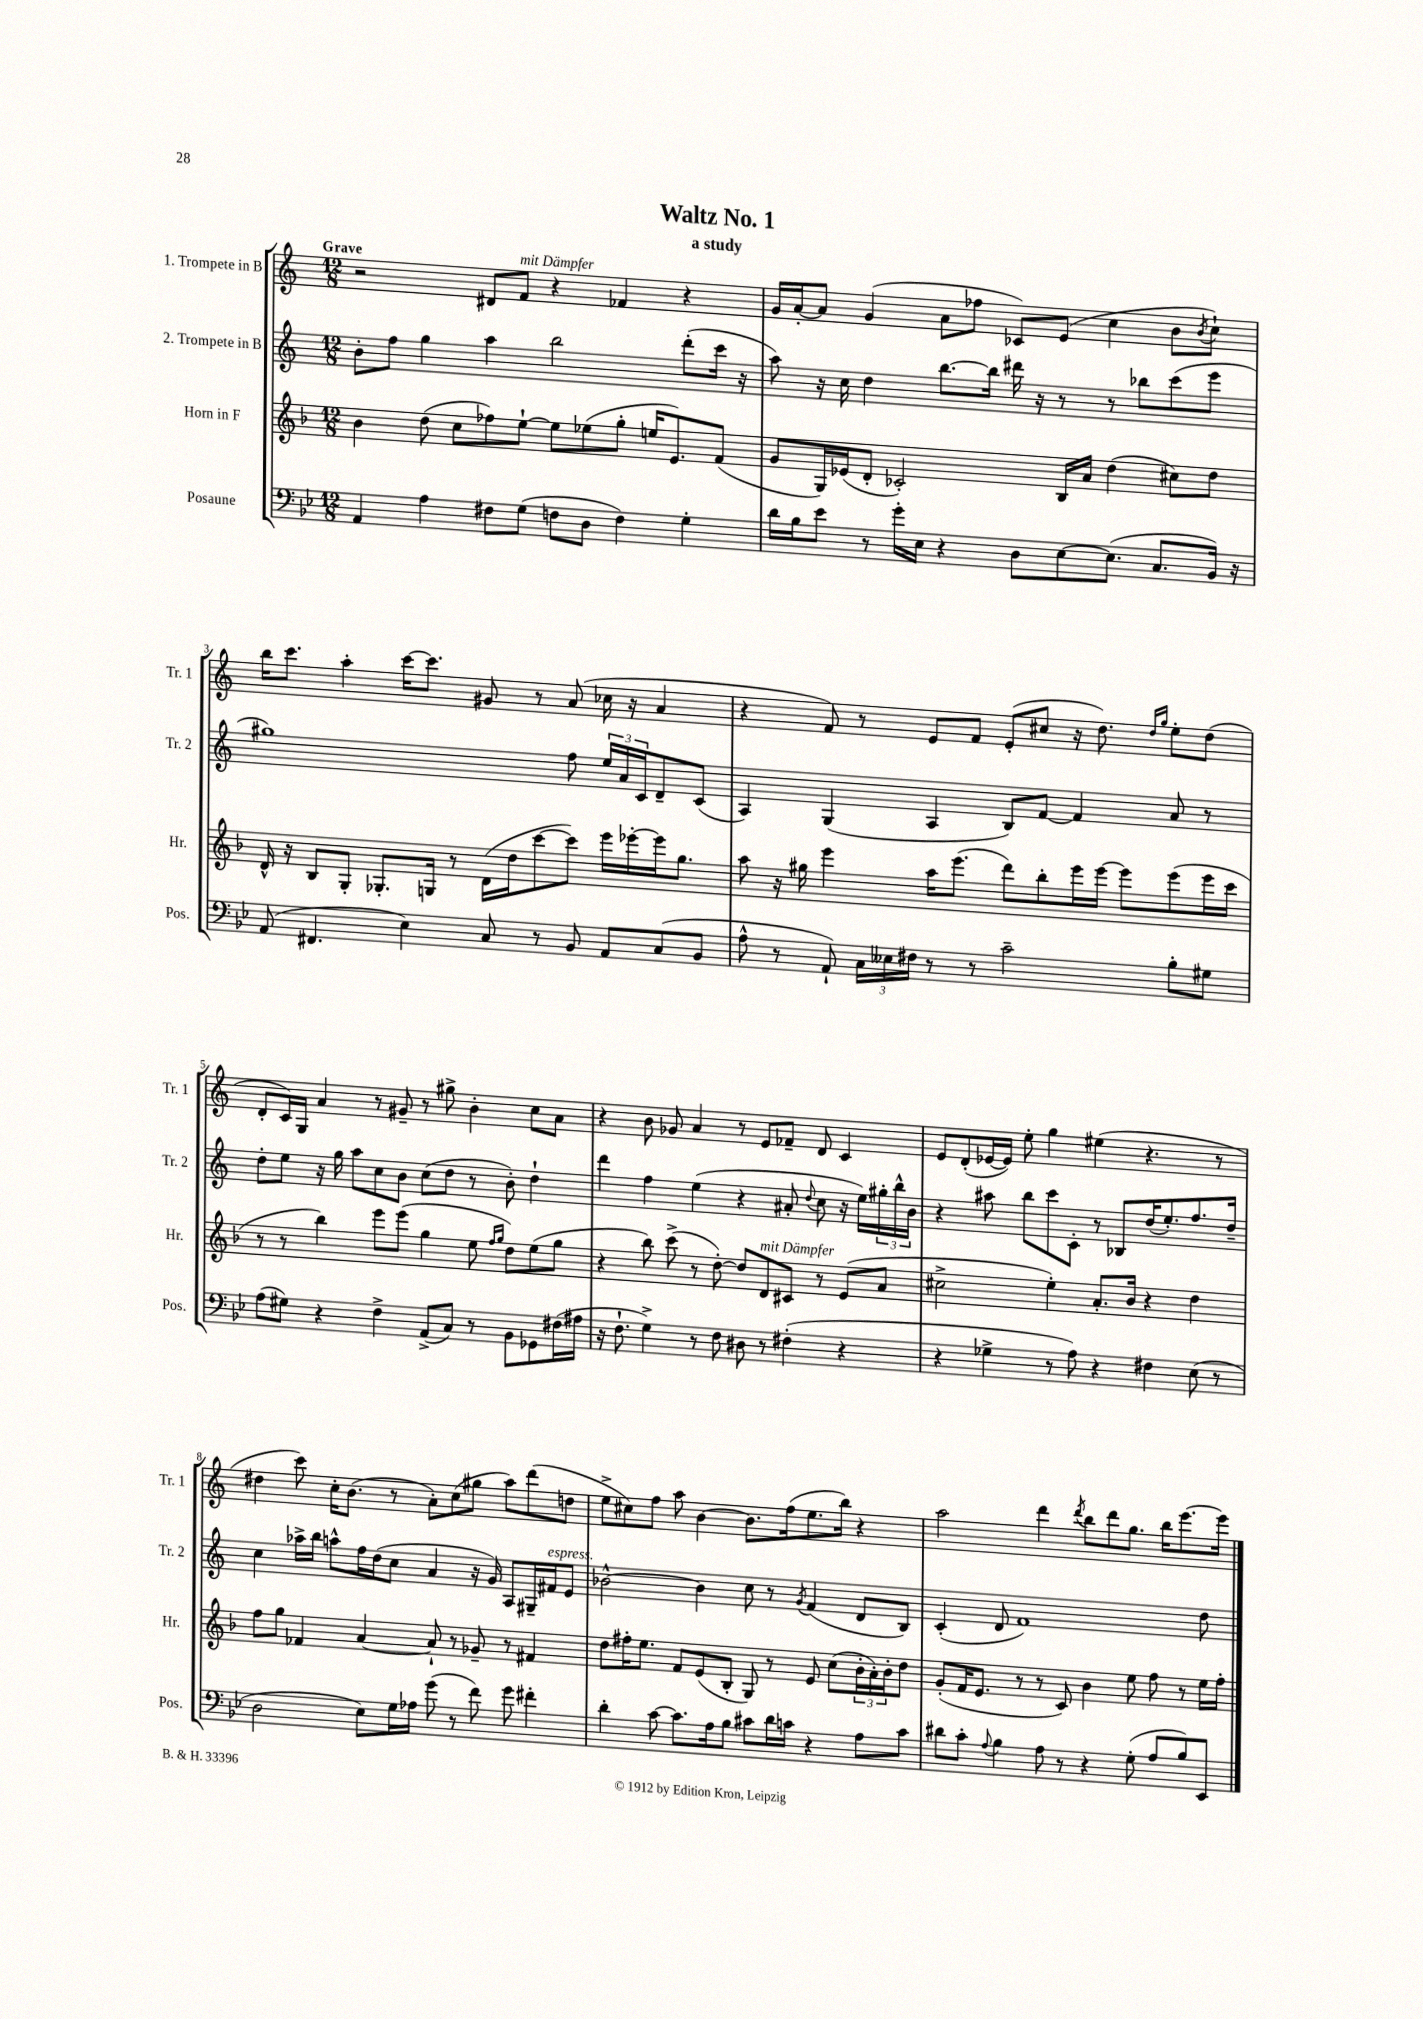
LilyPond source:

\header { title = "Waltz No. 1" subtitle = "a study" }
<<
\new StaffGroup <<
\new Staff = "s0" \with { instrumentName = "1. Trompete in B" shortInstrumentName = "Tr. 1" } {
    \clef treble \key c \major \numericTimeSignature \time 12/8 \tempo "Grave"
    r2 dis'8 f'8^\markup { \italic "mit Dämpfer" } r4 fes'4 r4 |
    g'16 a'16~-. a'8 g'4( a'8 fes''8 ces'8) e'8( c''4 b'8 \acciaccatura { b'8 } c''8-!) |
    b''16 c'''8. a''4-. c'''16~ c'''8. gis'8 r8 a'8( ces''16 r16 a'4 |
    r4 f'8) r8 e'8 f'8 e'8-.( cis''8 r16 d''8.) \grace { d''16 g''16 } e''8-. d''8( |
    d'8-. c'16) g16 a'4 r8 gis'8-- r8 gis''8-> b'4-. c''8 a'8 |
    r4 b'8 ges'8 a'4 r8 e'8 fes'8-- d'8 c'4 |
    e'8 d'8-.( ees'16~ ees'16) e''8-. g''4 eis''4( r4. r8 |
    dis''4 c'''8) c''16-. b'8.( r8 a'8-.) c''8( gis''8 a''8) d'''8( d''8 |
    e''8-> cis''8) f''8 a''8 b'4~ b'8. f''16( e''8. b''16) r4 |
    a''2 d'''4 \acciaccatura { d'''8 } b''8 d'''8 g''8. b''16 e'''8.~ e'''16 \bar "|." |
}
\new Staff = "s1" \with { instrumentName = "2. Trompete in B" shortInstrumentName = "Tr. 2" } {
    \clef treble \key c \major \numericTimeSignature \time 12/8
    b'8-. f''8 g''4 a''4 b''2 d'''8-.( c'''16 r16 |
    a''8) r16 c''16 d''4 b''8.~ b''16 dis'''16 r16 r8 r8 bes''8 c'''8( e'''8 |
    gis''1) f''8 \tuplet 3/2 { e''16 a'16 c'16 } d'8-- c'8( |
    a4) g4( a4 b8) f'8~ f'4 a'8 r8 |
    d''8-. e''8 r16 g''16 a''8 c''8 b'8 c''8( d''8 r8 b'8-.) d''4-! |
    d'''4 f''4 e''4( r4 ais'8-. \appoggiatura { d''8 } c''8 r16 e''16) \tuplet 3/2 { gis''16-. b''16-^ b'16 } |
    r4 ais''8 b''8 c'''8 c'8-. r8 bes8 d''16( e''8.-.) f''8. d''16-- |
    c''4 aes''16-> b''16 a''8-^ f''16 d''16( c''8 a'4 r16 g'16) a8 gis16-- fis'16^\markup { \italic "espress." } e'8 |
    bes'2~-^ bes'4 c''8 r8 \acciaccatura { g'8 } f'4( d'8 b8) |
    c'4-.( d'8 f'1) d''8 \bar "|." |
}
\new Staff = "s2" \with { instrumentName = "Horn in F" shortInstrumentName = "Hr." } {
    \clef treble \key f \major \numericTimeSignature \time 12/8
    bes'4 d''8( c''8 fes''8) e''8~-! e''8 ees''8( g''8-. e''16 e'8.) f'8( |
    g'8 g16) ees'16( d'8-. ces'2-.) bes16 a'16 d''4( cis''8) d''8 |
    d'16-^ r16 bes8 g8-. ges8.-. g16 r8 d'16( d''16 c'''8~ c'''8) e'''16 ees'''16~-. ees'''16 g''8. |
    a''8 r16 gis''16 e'''4 a''16 e'''8.( d'''8) bes''8-. e'''16 e'''16~ e'''8 e'''8( e'''16 c'''16 |
    r8 r8 bes''4) e'''8 e'''8( g''4 e''8 \grace { f''16 g''16 } d''8) e''8( g''8 |
    r4 bes''8) c'''8->( r8 d''8~-.) d''8 d'8^\markup { \italic "mit Dämpfer" } cis'8 r8 e'8( a'8 |
    cis''2-> e''4-.) a'8.-. bes'16 r4 d''4 |
    f''8 g''8 fes'4 a'4~ a'8-! r8 ges'8-- r8 fis'4 |
    d''8 fis''16-. e''8. f'8 e'8( bes8-. g8) r8 e'8 c''8( \tuplet 3/2 { bes'16-. a'16-.) bes'16-. } d''8 |
    g'8-.( f'16 e'8. r8 r8 c'8) bes'4 e''8 f''8 r8 e''16 f''16-. \bar "|." |
}
\new Staff = "s3" \with { instrumentName = "Posaune" shortInstrumentName = "Pos." } {
    \clef bass \key bes \major \numericTimeSignature \time 12/8
    a,4 a4 fis8 g8( f8 d8 f4) g4-. |
    d'16 bes16 ees'8 r8 g'16-. ees16 r4 d8 ees8~ ees8.( c8. bes,16) r16 |
    a,8( fis,4. ees4) c8 r8 bes,8 a,8 c8( bes,8 |
    a8-^ r8 a,8-!) \tuplet 3/2 { c16 eeses16 fis16 } r8 r8 c'2-- bes8-. gis8 |
    a8( gis8) r4 f4-> a,8->( c8) r8 bes,8 ges,8 fis16( ais16 |
    r16 f8.-! g4->) r8 f8 dis8 r8 fis4-.( r4 |
    r4 ges4-> r8 a8) r4 fis4 ees8( r8 |
    d2 ees8) g16 aes16 g'8( r8 f'8) g'8 fis'4-. |
    d'4-. c'8~ c'8. a16 bes8 cis'8 d'16 c'16 r4 a8 c'8 |
    dis'8 c'8-. \appoggiatura { a8 } bes4 a8 r8 r4 g8-.( a8 bes8) ees,8 \bar "|." |
}
>>
>>
